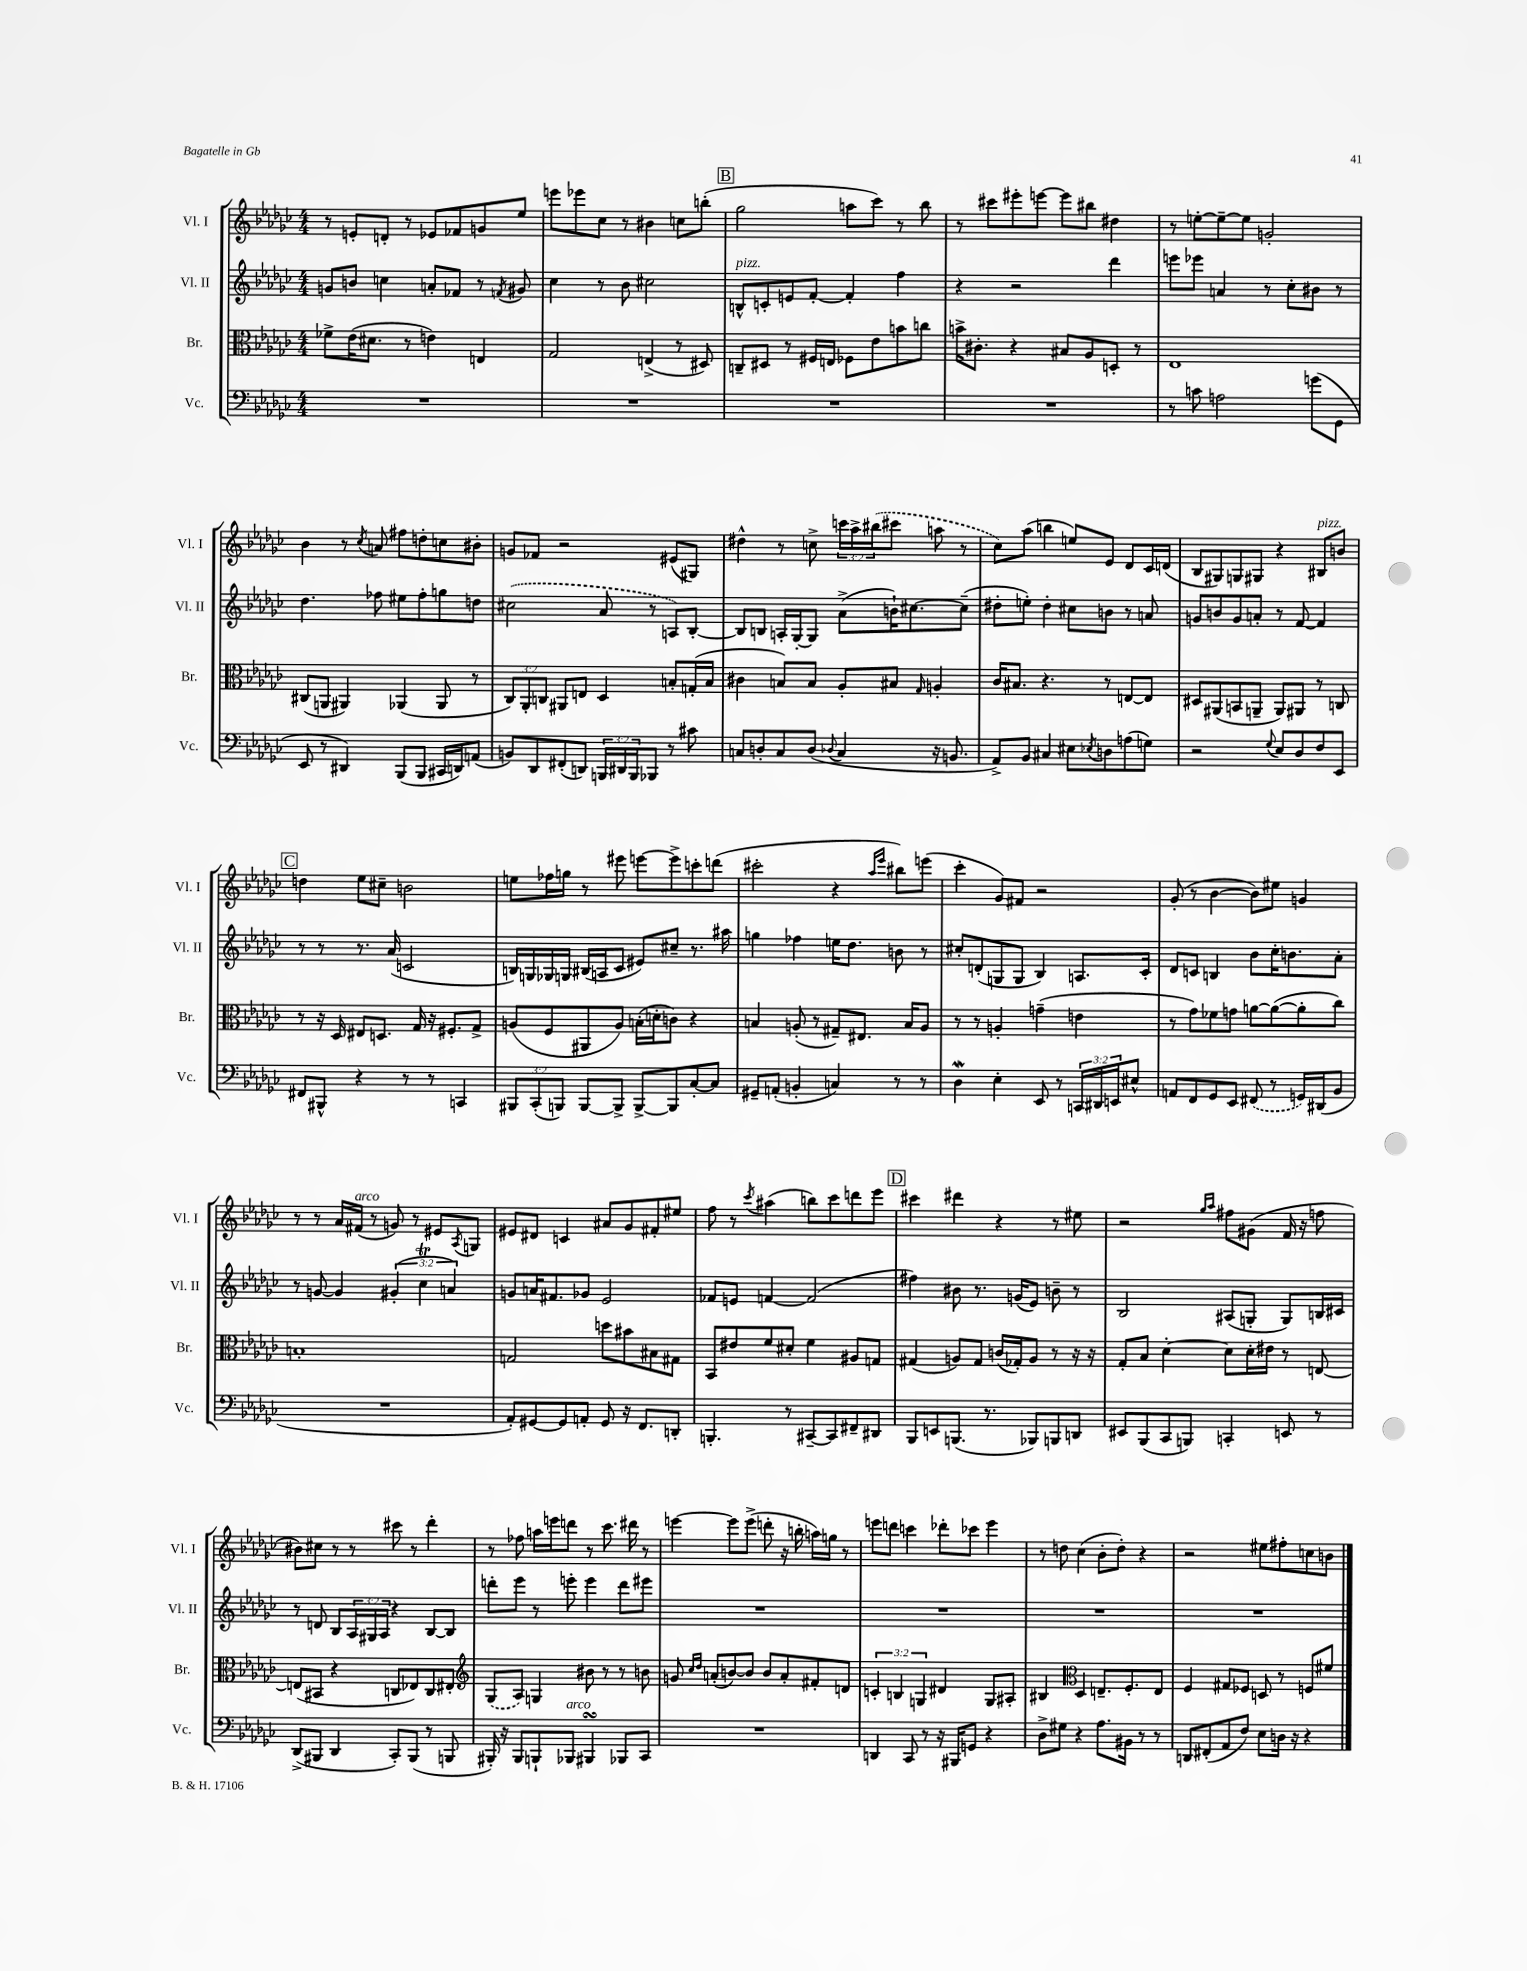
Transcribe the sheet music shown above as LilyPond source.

<<
\new StaffGroup <<
\new Staff = "s0" \with { instrumentName = "Vl. I" shortInstrumentName = "Vl. I" } {
    \clef treble \key ges \major \numericTimeSignature \time 4/4 \override Staff.TupletNumber.text = #tuplet-number::calc-fraction-text
    r8 e'8-. d'8-. r8 ees'8 fes'8 g'8 ees''8 |
    e'''8 ees'''8 ces''8 r8 bis'4 c''8 b''8-.( |
    \mark \markup { \box "B" } ges''2 a''8 ces'''8) r8 bes''8 |
    r8 cis'''8 eis'''8-. e'''8~ e'''8 bis''8 dis''4 |
    r8 e''8~-. e''8~-- e''8 g'2-. |
    bes'4 r8 \acciaccatura { ces''8 } a'8 fis''8 d''8-. c''8 bis'8-. |
    g'8 fes'8 r2 eis'8( gis8) |
    dis''4-^ r8 c''8-> \tuplet 3/2 { c'''16 aes''16-> \once \slurDashed bis''16( } cis'''8 a''8 r8 |
    ces''8) aes''8( b''4 e''8) ees'8 des'8 ces'16 d'16( |
    bes8 gis8) g8 gis8 r4 bis8^\markup { \italic "pizz." } b'8 |
    \mark \markup { \box "C" } d''4 ees''8 cis''8-- b'2 |
    e''8 fes''16 g''16 r8 eis'''8 e'''8~ e'''8-> c'''8-. d'''8( |
    cis'''2-. r4 \grace { aes''16 ees'''16 } bis''8) e'''8( |
    ces'''4-. ges'8) fis'8 r2 |
    ges'8-.( r8 bes'4~ bes'8) eis''8 g'4 |
    r8 r8 aes'16 fis'16^\markup { \italic "arco" }( r8 g'8) r8 eis'8 \acciaccatura { aes8 } g8 |
    eis'8 dis'8 c'4 ais'8 ges'8 fis'8-. eis''8 |
    f''8 r8 \acciaccatura { ces'''8 } ais''4( b''8) ces'''8 d'''8 ees'''8 |
    \mark \markup { \box "D" } cis'''4 dis'''4 r4 r8 eis''8 |
    r2 \grace { ges''16 aes''16 } fis''8 gis'8( f'16 r16 f''8 |
    bis'8) cis''8 r8 r8 cis'''8 r8 des'''4-. |
    r8 fes''8 a''16 e'''16 d'''8 r8 ces'''8. dis'''16 r8 |
    e'''4~ e'''8 e'''8->( d'''8-. r16 b''16-. a''16) g''16 r8 |
    e'''8 d'''8 c'''4 des'''8-. ces'''8 e'''4 |
    r8 d''8 ces''4( bes'8-. d''8-.) r4 |
    r2 eis''8 fis''8-. c''8 b'8 \bar "|." |
}
\new Staff = "s1" \with { instrumentName = "Vl. II" shortInstrumentName = "Vl. II" } {
    \clef treble \key ges \major \numericTimeSignature \time 4/4 \override Staff.TupletNumber.text = #tuplet-number::calc-fraction-text
    g'8 b'8 c''4 a'8-. fes'8 r8 \acciaccatura { f'8 } gis'8 |
    ces''4 r8 bes'8 cis''2 |
    \mark \markup { \box "B" } b8-^^\markup { \italic "pizz." } c'8-. e'8 f'8~-. f'4-. f''4 |
    r4 r2 des'''4 |
    e'''8 ees'''8 a'4 r8 ces''8-. bis'8 r8 |
    des''4. fes''8 eis''8 fes''8-. g''8 d''8 |
    \once \slurDashed cis''2( aes'8 r8 a8) bes8~-. |
    bes8 b8 a16-. ges16~-. ges8 aes'8->( b'16-!) cis''8.~ cis''8--( |
    dis''8-. e''8-.) dis''4-. cis''8 b'8 r8 a'8 |
    g'8 b'8 g'8 a'8-. r8 f'8~ f'4 |
    \mark \markup { \box "C" } r8 r8 r8. aes'16( c'2 |
    b16) g16 ges16 g16 bis16( a16 ces'8 eis'8) cis''8-- r8. ais''16 |
    g''4 fes''4 e''16 des''8. b'8 r8 |
    cis''8-. d'8-.( g8 g8 bes4) a8. ces'16-. |
    des'8 c'8 b4 bes'8 ces''16-. b'8. aes'8-. |
    r8 g'8~ g'4 \tuplet 3/2 { gis'4-.( ces''4\trill a'4) } |
    g'8 a'16 fis'8. ges'8 ees'2 |
    fes'8 e'8 f'4~ f'2( |
    \mark \markup { \box "D" } fis''4) bis'8 r8. g'16( ees'8) b'8-- r8 |
    bes2 ais8( g8-. g8) b16 cis'16 |
    r8 d'8 bes8 \tuplet 3/2 { aes16 gis16 aes16 } r4 bes8~ bes8 |
    d'''8-. ees'''8 r8 e'''8-. e'''4 d'''8 eis'''8 |
    R1 |
    R1 |
    R1 |
    R1 \bar "|." |
}
\new Staff = "s2" \with { instrumentName = "Br." shortInstrumentName = "Br." } {
    \clef alto \key ges \major \numericTimeSignature \time 4/4 \override Staff.TupletNumber.text = #tuplet-number::calc-fraction-text
    fes'8-> ees'16( dis'8. r8 e'4) e4 |
    ges2 e4->( r8 dis8) |
    \mark \markup { \box "B" } c8-- dis8 r8 fis16 e16 fes8 ees'8 b'8 c''8 |
    b'16-> cis'8.-. r4 bis8 aes8 d8-. r8 |
    ees1 |
    cis8( a,8 ais,4) aes,4( aes,8 r8 |
    \tuplet 3/2 { ces8) aes,8-. c8 } ais,8 e8 des4 b8-. g16-.( b16 |
    cis'4 b8) b8 aes8-. bis8 \grace { ges16 } a4-. |
    ces'16 bis8. r4. r8 e8~ e8 |
    dis8 ais,8( b,8 a,8-- a,8) ais,8 r8 c8 |
    \mark \markup { \box "C" } r8 r16 des16 eis8 d8. ges16 r16 fis8.-. ges8-> |
    a8( f8 ais,8 a8) b16-.( d'16-. c'8) r4 |
    b4 a8-.( r8 gis8--) eis8. b16 a8 |
    r8 r8 a4-. g'4--( e'4 |
    r8 ges'8) fes'8 g'8 a'8~ a'8~( a'8-. ces''8) |
    b1-. |
    g2 d''8 bis'8 bis8 gis8 |
    bes,8 eis'8 f'8 dis'8-. f'4 ais8 g8 |
    \mark \markup { \box "D" } gis4( a8) gis8 c'16( ges16-.) a8 r8 r16 r16 |
    ges8-. bes8 des'4~-. des'8 des'16-. eis'16 r8 e8~ |
    e8( bis,8 r4 c8 ees8) c8 eis8-. |
    \clef treble \once \slurDashed ges8( aes8) g4 bis'8 r8 r8 b'8 |
    g'8 \grace { ces''16 des''16 } a'8-.( b'8~) b'8 b'8 a'8-. fis'8-. d'8 |
    \tuplet 3/2 { c'4-. b4 g4 } dis'4 g8 ais8-. |
    bis4 \clef alto des4 e8.-- f8.-. e8 |
    f4 gis8 fes8 d8 r8 f8 fis'8 \bar "|." |
}
\new Staff = "s3" \with { instrumentName = "Vc." shortInstrumentName = "Vc." } {
    \clef bass \key ges \major \numericTimeSignature \time 4/4 \override Staff.TupletNumber.text = #tuplet-number::calc-fraction-text
    R1 |
    R1 |
    \mark \markup { \box "B" } R1 |
    R1 |
    r8 c'8 a2 g'8( ges,8 |
    ees,8 r8 dis,4) bes,,8( bes,,8 cis,16 d,16) a,8( |
    b,8) des,8 fis,8-.( d,8) \tuplet 3/2 { b,,16 dis,16 b,,16 } bes,,8 r8 cis'8 |
    c8 d8-. c8 d8( \appoggiatura { des8 } c4 r16 b,8. |
    aes,8->) bes,8 cis4 eis8 \acciaccatura { ees8 } d8 a8( g8) |
    r2 \appoggiatura { ges8 } ees8 des8 f8 ees,8 |
    \mark \markup { \box "C" } fis,8 bis,,8-^ r4 r8 r8 c,4 |
    \tuplet 3/2 { bis,,8 ces,8-.( b,,8) } b,,8~ b,,8-> b,,8~-> b,,8 ces8~-. ces8 |
    gis,8-- a,8-.( b,4-. c4) r8 r8 |
    des4\mordent ees4-. ees,8 r8 \tuplet 3/2 { c,16 dis,16 e,16 } eis8-^ |
    a,8 f,8 ges,8 ees,8 \once \slurDashed fis,8( r8 g,16) dis,16( bes,8 |
    R1 |
    aes,8-.) gis,8~ gis,8 a,8-. gis,8 r16 f,8. d,8-. |
    b,,4.-. r8 cis,8~-- cis,8 fis,8-- dis,8 |
    \mark \markup { \box "D" } bes,,8 e,8 b,,8.( r8. bes,,8) b,,8 d,8 |
    eis,8 bes,,8( ces,8 b,,8) c,4-. e,8 r8 |
    des,8->( bis,,8 des,4 ces,8-.) bis,,8( r8 b,,8 |
    bis,,16-.) r16 bis,,8 b,,8-! bes,,8^\markup { \italic "arco" } bis,,4\turn bes,,8 ces,8 |
    R1 |
    d,4 ces,8 r8 r16 bis,,16 g,8 r4 |
    des8-> gis8 r4 aes8. bis,16 r8 r8 |
    d,8 fis,8-.( aes,8 f8) ees8 d16 r16 r4 \bar "|." |
}
>>
>>
\layout { \context { \Score \remove "Bar_number_engraver" } }
